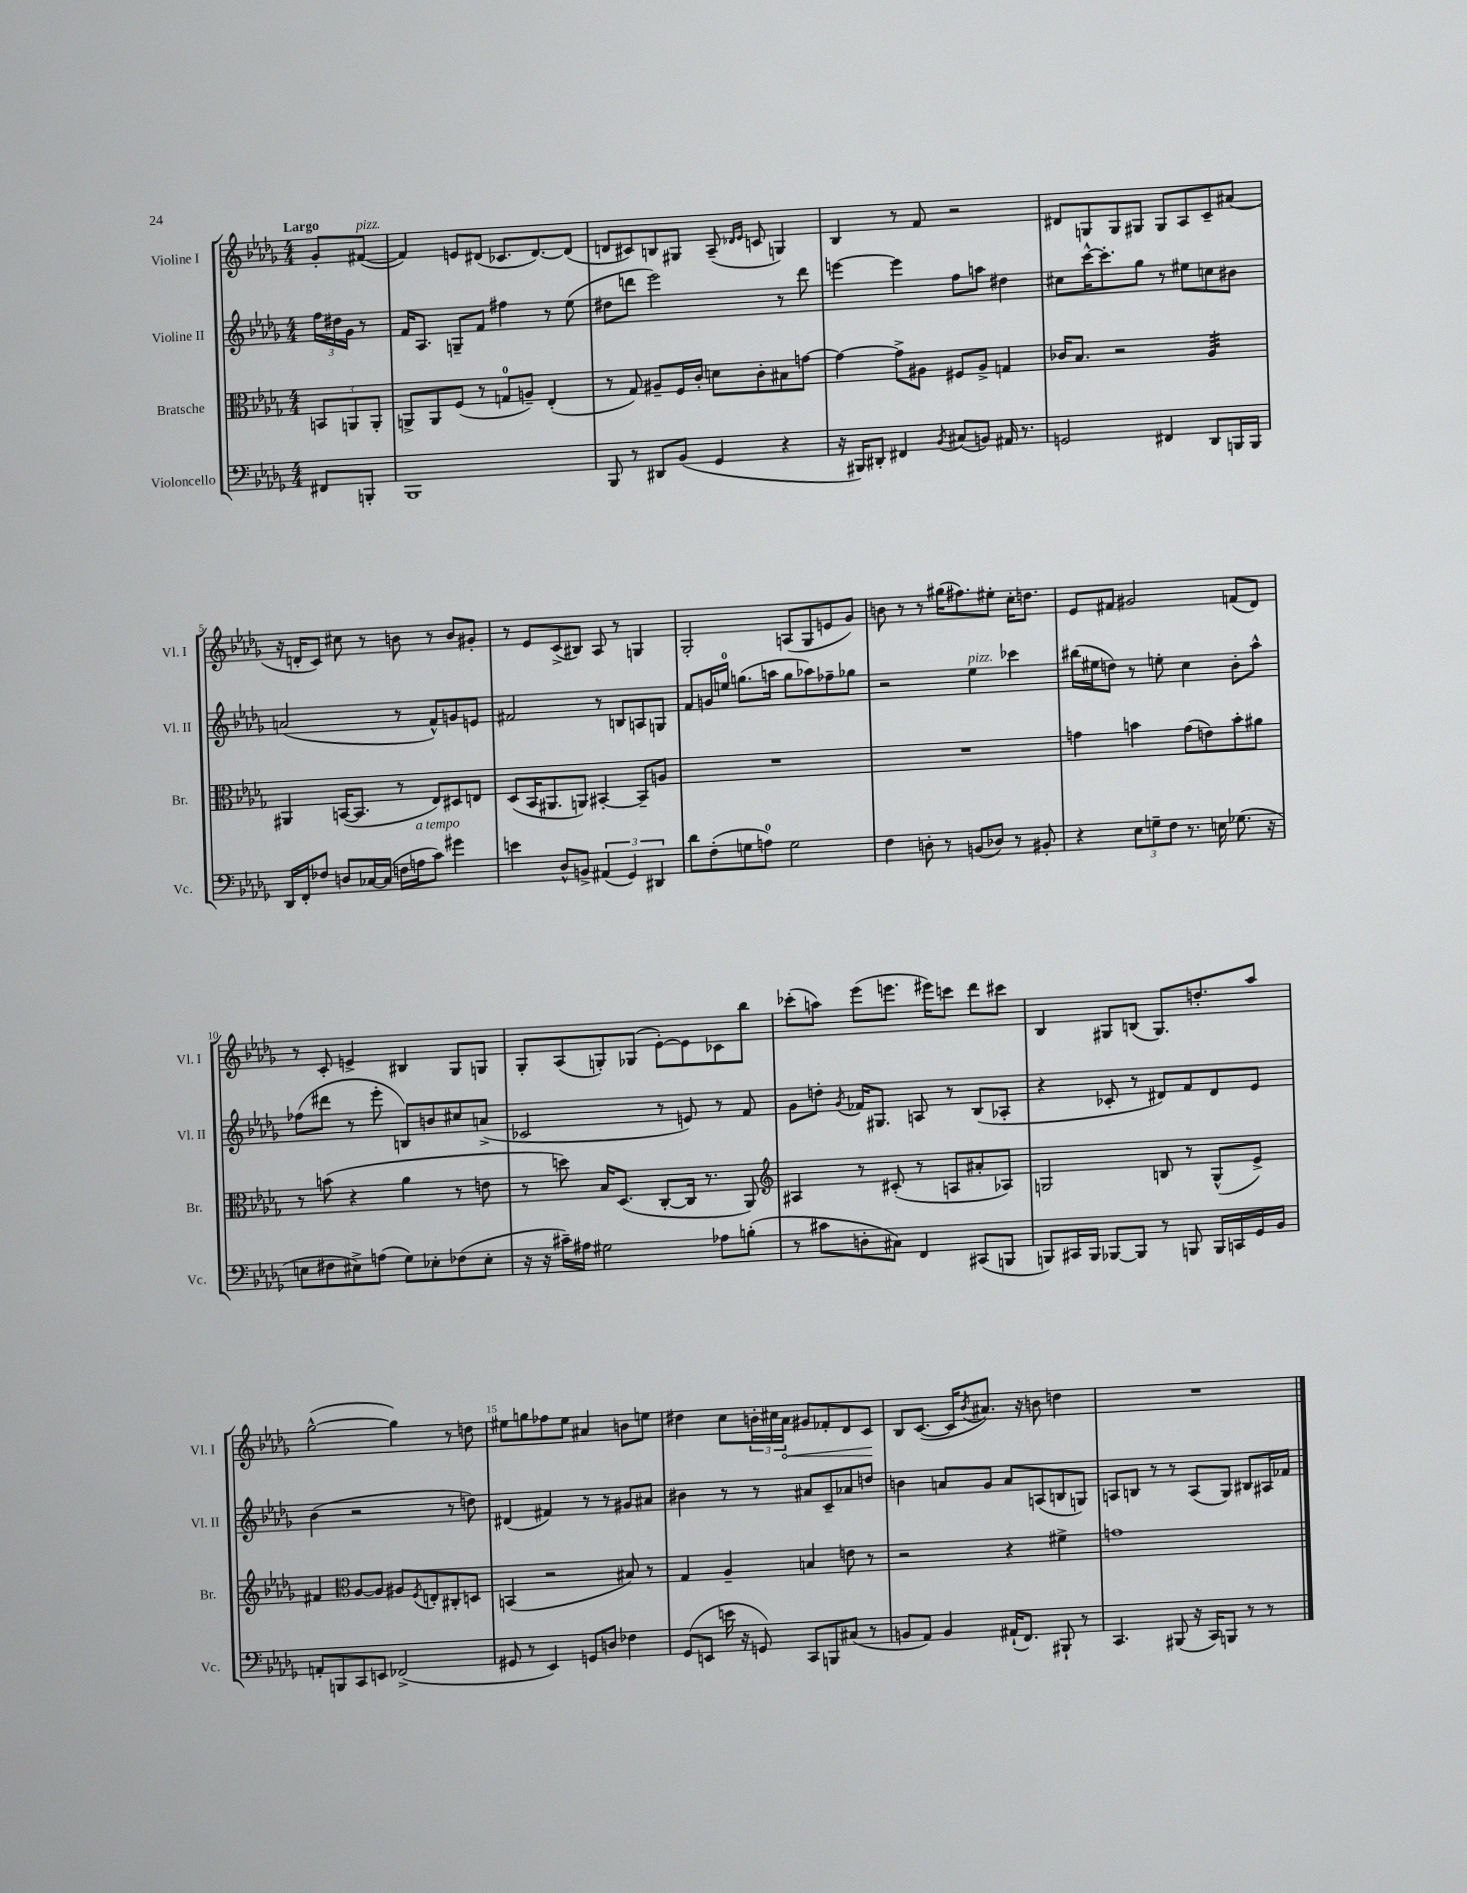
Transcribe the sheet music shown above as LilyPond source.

<<
\new StaffGroup <<
\new Staff = "s0" \with { instrumentName = "Violine I" shortInstrumentName = "Vl. I" } {
    \clef treble \key des \major \numericTimeSignature \time 4/4 \partial 4 \tempo "Largo"
    ges'8-. fis'8~^\markup { \italic "pizz." }( |
    fis'4) e'8 dis'8( ces'8. dis'8.~) dis'8( |
    d'8 cis'8) b8 gis8 aes8--( \grace { des'16 ees'16 } c'8 g4) |
    bes4 r8 f'8 r2 |
    dis'8 g8 g8 gis8 gis8 aes8 c'8-- ais'8( |
    r16 d'16-. c'8) cis''8 r8 b'8 r8 b'8 gis'8-. |
    r8 ees'8 c'8->( bis8) aes8 r8 g4 |
    ges2-. a8( ges8 e'8 ges'8) |
    b'8 r8 r8 gis''16( fis''8.) eis''8-. c''16-. d''8. |
    ees'8 fis'8 gis'2 f'8( des'8) |
    r8 c'8-. e'4-> bis4 ges8 g8 |
    ges8-. aes8( g8-.) ges8( ees'8~-.) ees'8 ces'8 bes''8 |
    ces'''8-.( a''8) ees'''8( e'''8. eis'''16) c'''8 des'''8 cis'''8 |
    bes4 gis8 b8( gis8.) d''8.-. aes''8 |
    ges''2~-^( ges''4) r8 d''8 |
    eis''8 g''8 fes''8 eis''8 ais'4 b'8 e''8 |
    dis''4 c''8 \tuplet 3/2 { b'16-. cis''16 \once \override Hairpin.circled-tip = ##t aes'16\< } gis'8 fes'8-. des'8 c'8\! |
    bes8 c'8.~( c'16 \acciaccatura { bes'8 } ais'8.) r16 b'8 d''4 |
    R1 \bar "|." |
}
\new Staff = "s1" \with { instrumentName = "Violine II" shortInstrumentName = "Vl. II" } {
    \clef treble \key des \major \numericTimeSignature \time 4/4 \partial 4
    \tuplet 3/2 { f''16 dis''16 ges'16 } r8 |
    f'16 aes8. g8-- f'8 fis''4 r8 ees''8( |
    dis''8 d'''8 ees'''2) r8 d'''8 |
    e'''4~ e'''4 f''8 a''8 dis''4 |
    cis''8 c'''16~-^ c'''8.-. ges''8 r8 eis''8 c''8 bis'8 |
    a'2( r8 f'8-^) g'8 e'8 |
    fis'2 r8 b8 a8 g8 |
    f'8 g'16 e''16-0 g''8.( a''16 g''8 aes''8) fes''8-- ges''8 |
    r2 ees''4^\markup { \italic "pizz." } ces'''4 |
    bis''16( eis''16 d''8) r8 e''8-. c''4 bes'8-. aes''8-^ |
    fes''8( dis'''8 r8 ees'''8-. b8) b'8 cis''8 a'8->( |
    ces'2 r8 e'8) r8 f'8 |
    ges'8 d''8-. \acciaccatura { ges'8 } fes'16 gis8. a8 r8 bes8( aes8-. |
    r4 ces'8-. r8 dis'8) f'8 dis'8 ees'8 |
    bes'4( r2 r8 d''8) |
    dis'4( fis'4) r8 r8 gis'8 ais'8 |
    bis'4 r8 r8 ais'8 c'8-- aes'8 d''8 |
    b'4 a'8 ges'8 a'8 a8( b8 g8) |
    a8 b8 r8 r8 a8( ges8) bis8 ais16 fes'16 \bar "|." |
}
\new Staff = "s2" \with { instrumentName = "Bratsche" shortInstrumentName = "Br." } {
    \clef alto \key des \major \numericTimeSignature \time 4/4 \partial 4
    \tuplet 3/2 { b,8 a,8 a,8-. } |
    a,8-> a,8 f8( r8 g8-0 a8--) ees4-.( |
    r8 ges8) ais8-- f16 c'16-. d'8 c'8-. bis8 g'8~ |
    g'4~ g'8-> ais8 fis8 ais8-> g4 |
    ces'16 bes8. r2 aes4:32 |
    ais,4 b,16~( b,8. r8 ees8) dis8 e8 |
    des8( bes,16 ais,8. a,8) bis,4~-. bis,8-- a8 |
    R1 |
    R1 |
    g'4 b'4 g'8( e'8) b'8-. ais'8 |
    r8 b'8( r4 aes'4 r8 e'8 |
    r8 d''8) bes16 des8.( c8~-. c16 r8. aes,8) |
    \clef treble ais4 r8 cis'8-.( r8 a8 ais'8-. aes8) |
    g2 b8 r8 g8-^( ees'8->) |
    fis'4 \clef alto aes8~ aes8 ais8 \acciaccatura { f8 } e8-. cis8-. d8 |
    b,4( r2 bis8) r8 |
    ges4 aes4-- b4 e'8 r8 |
    r2 r4 fis'4-> |
    g'1 \bar "|." |
}
\new Staff = "s3" \with { instrumentName = "Violoncello" shortInstrumentName = "Vc." } {
    \clef bass \key des \major \numericTimeSignature \time 4/4 \partial 4
    fis,8 b,,8-. |
    bes,,1 |
    bes,,8 r8 dis,8 bes,8( ges,4 r4 |
    r16 bis,,16) dis,8-. fis,4 \acciaccatura { bes,8 } cis8( b,8) ais,16 r8. |
    g,2 fis,4 des,8 b,,16 b,,16 |
    des,16 f,16-. fes8 d8 ces16~ ces16( f16 a16^\markup { \italic "a tempo" } c'8) gis'4 |
    e'4 des8-^ b,8-> \tuplet 3/2 { ais,4( ges,4) dis,4 } |
    des'8 f8-.( g8 a8-0) g2 |
    f4 d8-. r8 b,8( des8) r8 bis,8-. |
    r4 \tuplet 3/2 { ees8 g8-- f8 } r8. e16 ges8.( r16 |
    e8 fis8 eis8->) a8( ges8) ees8-. fes8( ees8-. |
    r16 r16 cis'16--) ais16 gis2 aes8 b8-.( |
    r8 cis'8 d8-. cis8) f,4 cis,8( b,,8 |
    b,,8) cis,16 b,,16 bes,,8~ bes,,8 r8 b,,8 b,,16 c,16 ges,16 bes,16 |
    a,8-. b,,8 c,8 e,8 fes,2->( |
    gis,8 r8 ees,4) g,8 d8 fes4 |
    ges,8( e,8 e'16 r16 g,8) c,8 b,,8 cis8( r8 |
    b,8 aes,8) b,4 ais,16-!( f,8.) bis,,8-! r8 |
    c,4. bis,,8( r16 c,16) b,,8 r8 r8 \bar "|." |
}
>>
>>
\layout { \context { \Score \override BarNumber.break-visibility = ##(#f #t #t) barNumberVisibility = #(every-nth-bar-number-visible 5) } }
